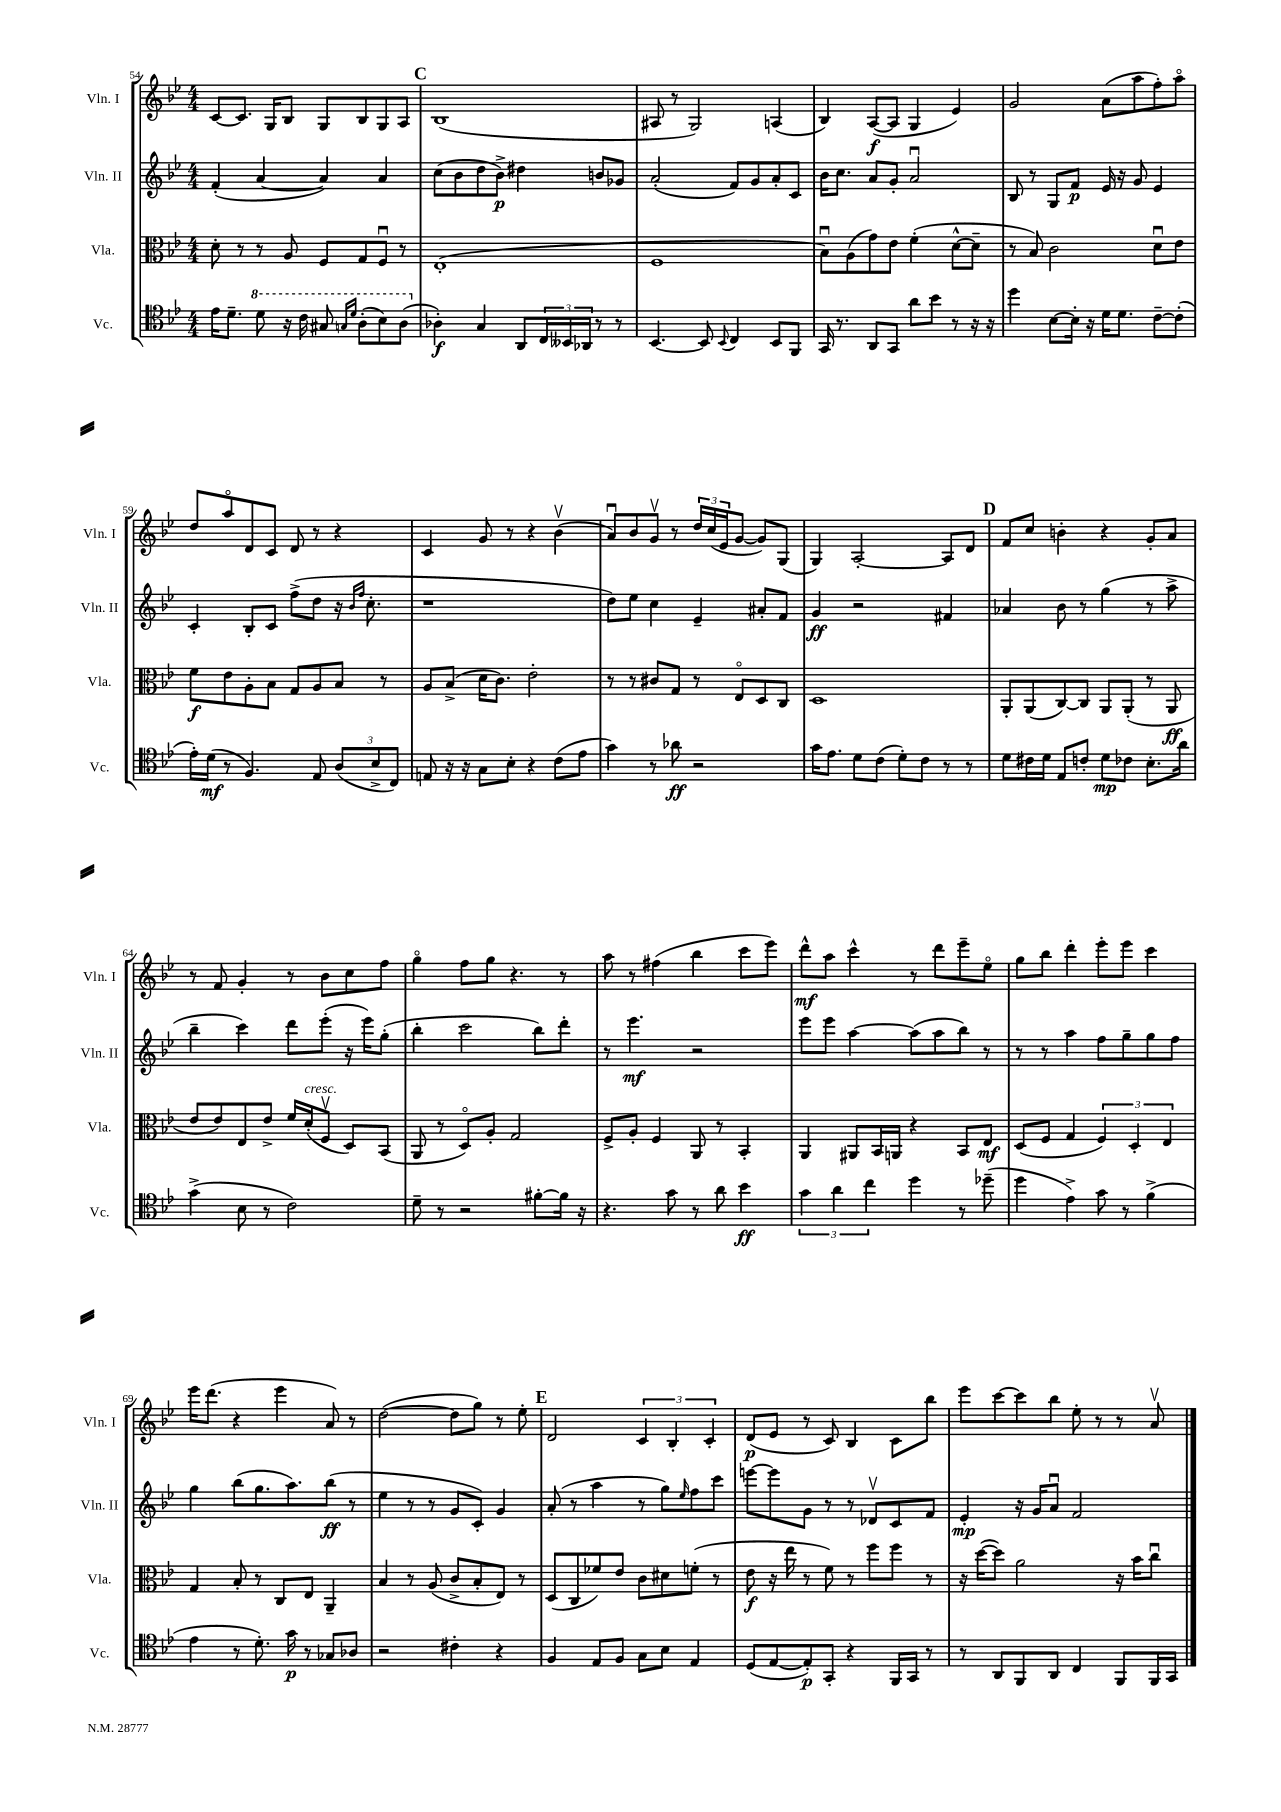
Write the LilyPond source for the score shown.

<<
\new StaffGroup <<
\new Staff = "s0" \with { instrumentName = "Vln. I" shortInstrumentName = "Vln. I" } {
    \clef treble \key bes \major \numericTimeSignature \time 4/4
    c'8~ c'8. g16 bes8 g8 bes8 g8 a8 |
    \mark \markup { \bold "C" } bes1( |
    ais8 r8 g2) a4( |
    bes4) a8~\f( a8 g4 ees'4) |
    g'2 a'8( a''8 f''8-.) a''8\flageolet |
    d''8 a''8\flageolet d'8 c'8 d'8 r8 r4 |
    c'4 g'8 r8 r4 bes'4\upbow( |
    a'8\downbow) bes'8 g'8\upbow r8 \tuplet 3/2 { d''16 c''16( ees'16 } g'8~ g'8) g8( |
    g4) a2~-. a8 d'8 |
    \mark \markup { \bold "D" } f'8 c''8 b'4-. r4 g'8-. a'8 |
    r8 f'8 g'4-. r8 bes'8 c''8 f''8 |
    g''4\flageolet f''8 g''8 r4. r8 |
    a''8 r8 fis''4( bes''4 c'''8 ees'''8) |
    d'''8-^\mf a''8 c'''4-^ r8 d'''8 ees'''8-- ees''8\flageolet |
    g''8 bes''8 d'''4-. ees'''8-. ees'''8 c'''4 |
    ees'''16 d'''8.( r4 ees'''4 a'8) r8 |
    d''2~( d''8 g''8) r8 ees''8-. |
    \mark \markup { \bold "E" } d'2 \tuplet 3/2 { c'4 bes4-. c'4-. } |
    d'8\p( ees'8 r8 c'8) bes4 c'8 bes''8 |
    ees'''8 c'''8~ c'''8 bes''8 ees''8-. r8 r8 a'8\upbow \bar "|." |
}
\new Staff = "s1" \with { instrumentName = "Vln. II" shortInstrumentName = "Vln. II" } {
    \clef treble \key bes \major \numericTimeSignature \time 4/4
    f'4-.( a'4~ a'4) a'4 |
    \mark \markup { \bold "C" } c''8( bes'8 d''8 bes'8->\p) dis''4 b'8 ges'8 |
    a'2-.( f'8) g'8 a'8-. c'8 |
    bes'16 c''8. a'8 g'8-. a'2\downbow |
    bes8 r8 g8 f'8\p ees'16 r16 g'8 ees'4 |
    c'4-. bes8-. c'8 f''8->( d''8 r16 \grace { bes'16 f''16 } c''8.-. |
    r1 |
    d''8) ees''8 c''4 ees'4-- ais'8-. f'8 |
    g'4\ff r2 fis'4 |
    \mark \markup { \bold "D" } aes'4 bes'8 r8 g''4( r8 a''8-> |
    bes''4-- c'''4) d'''8 ees'''8-.( r16 ees'''16) g''8-.( |
    bes''4-. c'''2 bes''8) d'''8-. |
    r8 ees'''4.\mf r2 |
    ees'''8 ees'''8 a''4~ a''8( a''8 bes''8) r8 |
    r8 r8 a''4 f''8 g''8-- g''8 f''8 |
    g''4 bes''8( g''8. a''8.) bes''8\ff( r8 |
    ees''4 r8 r8 g'8 c'8-.) g'4 |
    \mark \markup { \bold "E" } a'8-.( r8 a''4 r8 g''8) \grace { ees''16 } f''8 c'''8 |
    e'''8~ e'''8 g'8 r8 r8 des'8\upbow c'8 f'8 |
    ees'4-.\mp r16 g'16 a'8\downbow f'2 \bar "|." |
}
\new Staff = "s2" \with { instrumentName = "Vla." shortInstrumentName = "Vla." } {
    \clef alto \key bes \major \numericTimeSignature \time 4/4
    d'8-. r8 r8 a8 f8 g8 f8\downbow r8 |
    \mark \markup { \bold "C" } ees1-.( |
    f1 |
    bes8\downbow) a8( g'8) ees'8 f'4-.( d'8~-^ d'8-- |
    r8 bes8) c'2 d'8\downbow ees'8 |
    f'8\f ees'8 a8-. bes8 g8 a8 bes8 r8 |
    a8 bes8->( d'16 c'8.) ees'2-. |
    r8 r8 cis'8 g8 r8 ees8\flageolet d8 c8 |
    d1 |
    \mark \markup { \bold "D" } a,8-. a,8( c8~) c8 a,8 a,8-.( r8 a,8\ff |
    ees'8 ees'8) ees8 ees'8-> f'16 d'16-.^\markup { \italic "cresc." }( f8\upbow d8) bes,8( |
    a,8 r8 d8\flageolet) a8-. g2 |
    f8-> a8-. f4 a,8 r8 bes,4-. |
    a,4 ais,8 bes,16 a,16 r4 bes,8 ees8\mf |
    d8( f8 g4 \tuplet 3/2 { f4) d4-. ees4 } |
    g4 bes8-. r8 c8 ees8 a,4-- |
    bes4 r8 a8( c'8-> bes8-. ees8) r8 |
    \mark \markup { \bold "E" } d8( c8 fes'8) ees'8 c'8 dis'8 f'8-.( r8 |
    ees'8\f r16 ees''16 r8 f'8) r8 f''8 f''8 r8 |
    r16 d''16~( d''8) a'2 r16 bes'16 c''8\downbow \bar "|." |
}
\new Staff = "s3" \with { instrumentName = "Vc." shortInstrumentName = "Vc." } {
    \clef tenor \key bes \major \numericTimeSignature \time 4/4
    ees'16 d'8.-- \ottava #1 d''8 r16 c''16 gis'8 \grace { g'16 d''16 } a'8-.( bes'8) a'8( \ottava #0 |
    \mark \markup { \bold "C" } aes4-.\f) g4 a,8 \tuplet 3/2 { c16 beses,16 aes,16 } r8 r8 |
    bes,4.~ bes,8 \appoggiatura { bes,8 } c4 bes,8 f,8 |
    g,16 r8. a,8 g,8 a'8 bes'8 r8 r16 r16 |
    d''4 bes8~ bes16-. r16 d'16 d'8. c'8~-- c'8-.( |
    ees'16-.) d'16\mf( r8 f4.) ees8 \tuplet 3/2 { a8( bes8-> c8) } |
    e8 r16 r16 g8 bes8-. r4 c'8( ees'8 |
    g'4) r8 aes'8\ff r2 |
    g'16 ees'8. d'8 c'8( d'8-.) c'8 r8 r8 |
    \mark \markup { \bold "D" } d'8 cis'16 d'16 ees8 c'8-. d'8\mp ces'8 bes8.-. a'16 |
    g'4->( bes8 r8 c'2) |
    d'8-- r8 r2 fis'8~-. fis'16 r16 |
    r4. g'8 r8 a'8 bes'4\ff |
    \tuplet 3/2 { g'4 a'4 c''4 } d''4 r8 des''8--( |
    d''4 ees'4->) g'8 r8 f'4->( |
    ees'4 r8 d'8.-.) g'16\p r8 ges8 aes8 |
    r2 cis'4-. r4 |
    \mark \markup { \bold "E" } f4 ees8 f8 g8 bes8 ees4 |
    d8( ees8~ ees8-.\p) g,8-. r4 f,16 g,16 r8 |
    r8 a,8 f,8 a,8 c4 f,8 f,16 g,16 \bar "|." |
}
>>
>>
\layout { \context { \Score currentBarNumber = #54 } }
